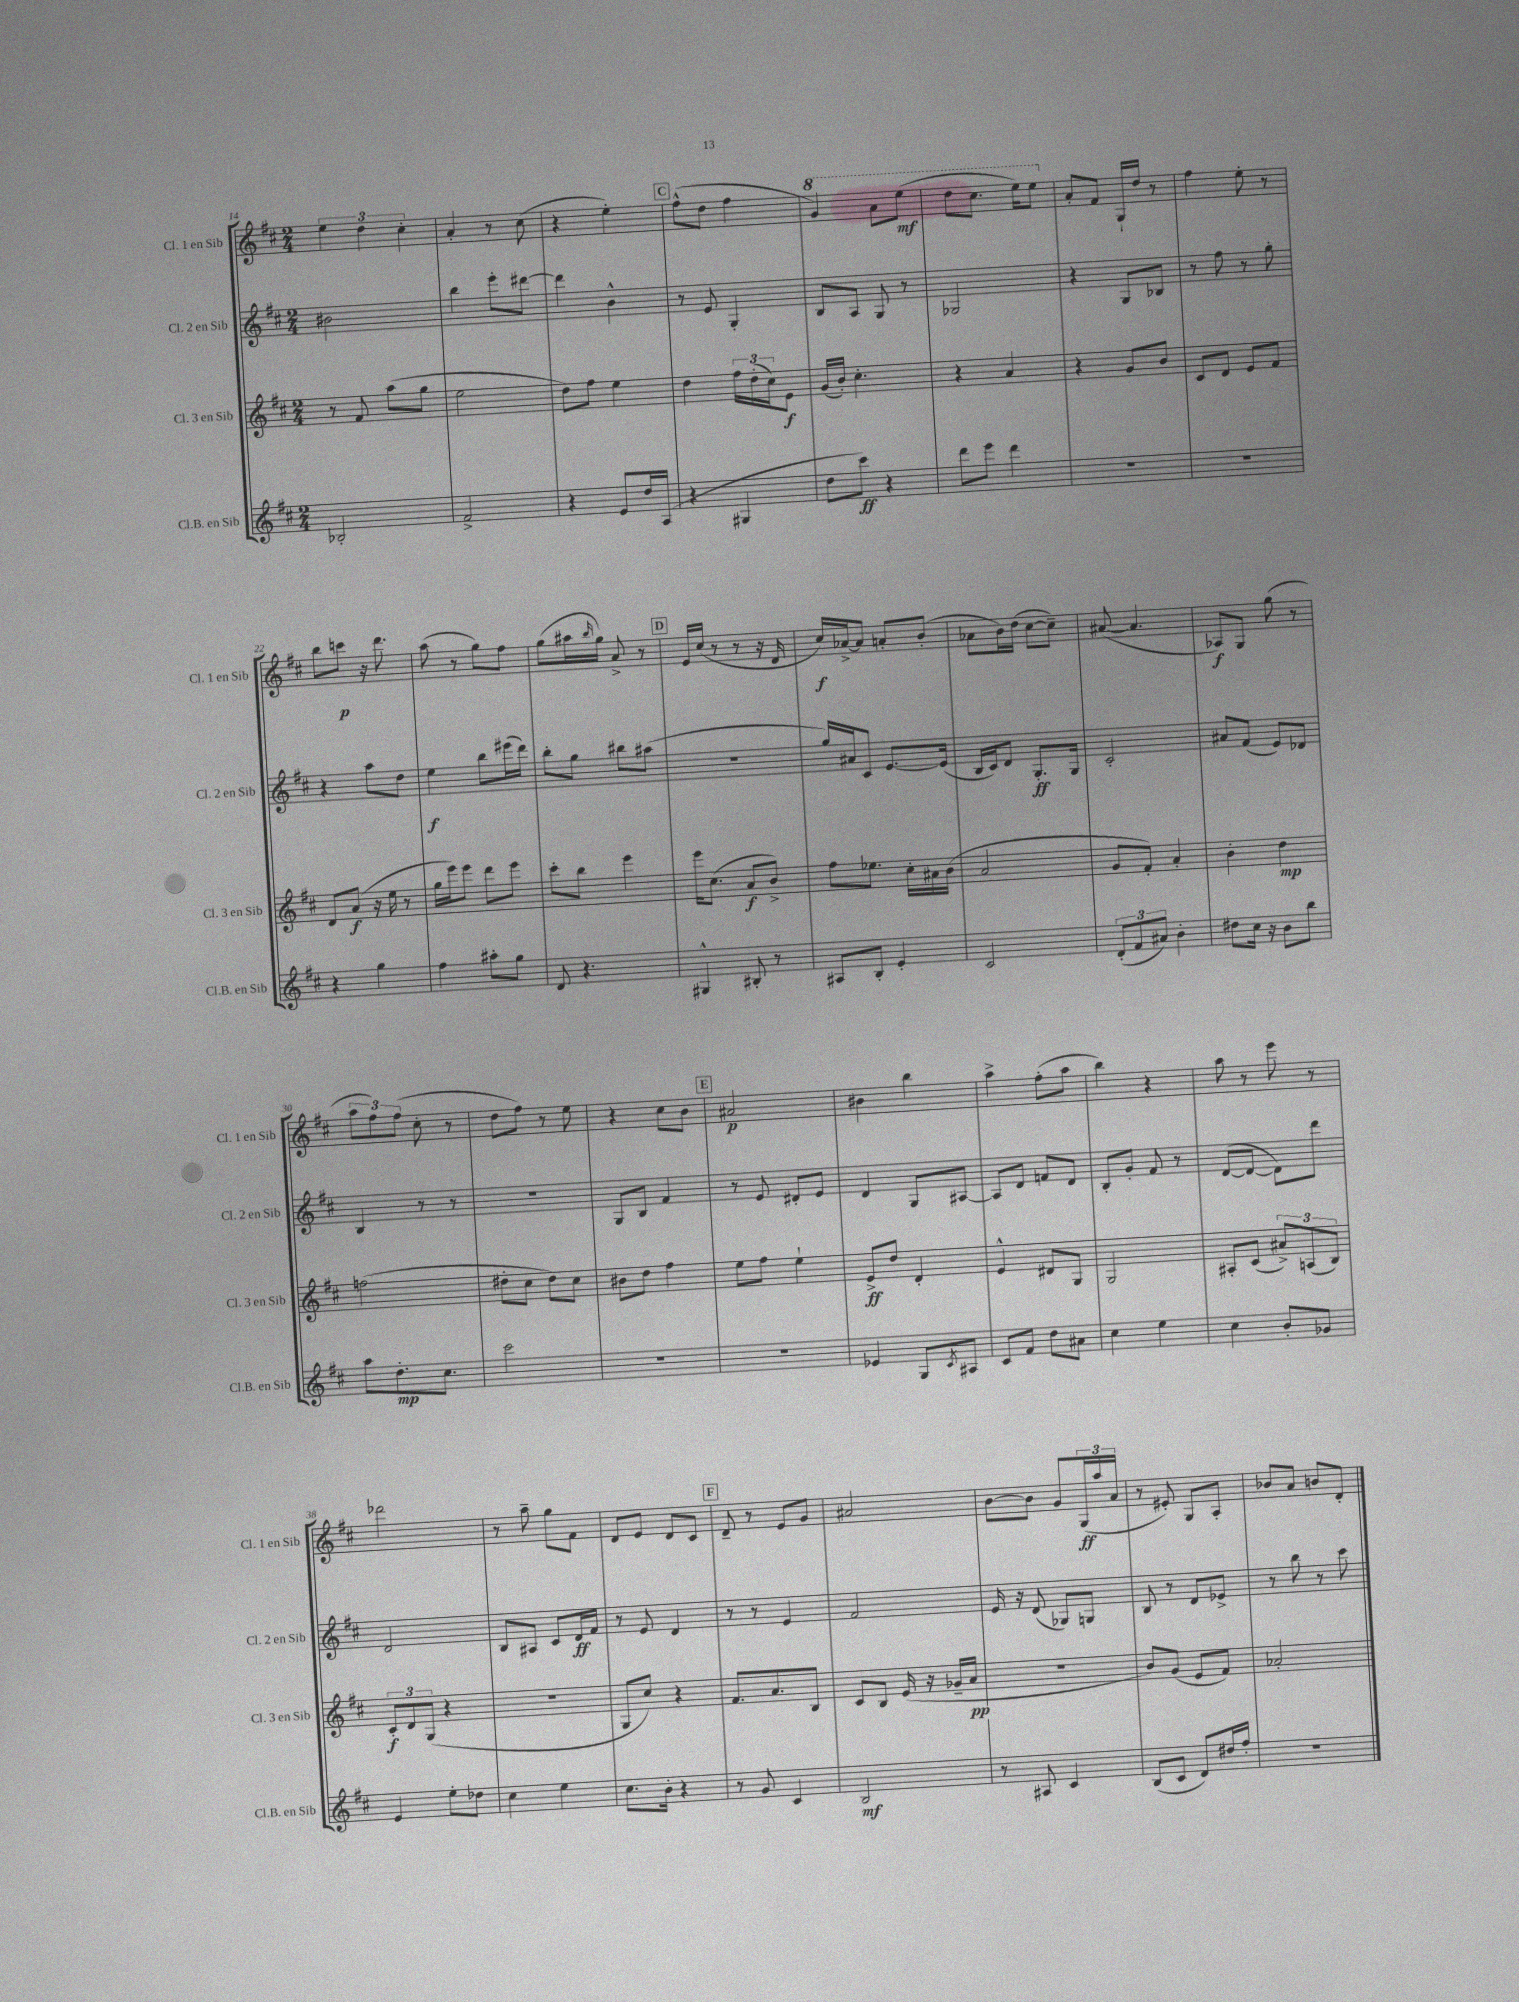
<<
\new StaffGroup <<
\new Staff = "s0" \with { instrumentName = "Cl. 1 en Sib" shortInstrumentName = "Cl. 1 en Sib" } {
    \clef treble \key d \major \numericTimeSignature \time 2/4
    \tuplet 3/2 { e''4 d''4 cis''4-. } |
    a'4-. r8 cis''8( |
    r4 e''4-.) |
    \mark \markup { \box "C" } fis''8-^( d''8 fis''4 |
    \ottava #1 g''4) a''8 e'''8\mf( |
    d'''8 cis'''8. e'''16) e'''8 \ottava #0 |
    a'8-. fis'8 g16-! d''16 r8 |
    fis''4 e''8-. r8 |
    b''8 c'''8\p r16 d'''8. |
    a''8( r8 g''8) fis''8 |
    g''8( ais''16 \grace { b''16 } g''16) a'8-> r8 |
    \mark \markup { \box "D" } e'16 cis''16( r8 r8 r16 d'16 |
    cis''16\f) aes'16~-> aes'8 a'8-. b'8-.( |
    aes'8 b'16) d''16( cis''8~ cis''8--) |
    ais'8~( ais'4. |
    aes8\f) g8 g''8( r8 |
    \tuplet 3/2 { a''8 fis''8) fis''8( } cis''8-. r8 |
    d''8 fis''8) r8 e''8 |
    r4 cis''8 b'8 |
    \mark \markup { \box "E" } ais'2\p |
    bis'4 b''4 |
    a''4-> fis''8-.( a''8 |
    b''4) r4 |
    a''8 r8 e'''8 r8 |
    des'''2 |
    r8 a''8-- g''8 fis'8 |
    d'8 e'8 d'8 cis'8 |
    \mark \markup { \box "F" } d'8-- r8 e'8 g'8 |
    ais'2 |
    b'8~ b'8 g'8 \tuplet 3/2 { g16\ff( a''16 a'16 } |
    r8 eis'8-.) g8 a8-. |
    bes'8 a'8 b'8 d'8-. \bar "|." |
}
\new Staff = "s1" \with { instrumentName = "Cl. 2 en Sib" shortInstrumentName = "Cl. 2 en Sib" } {
    \clef treble \key d \major \numericTimeSignature \time 2/4
    bis'2 |
    b''4 e'''8-. dis'''8~ |
    dis'''4 b'4-^ |
    \mark \markup { \box "C" } r8 e'8 g4-. |
    b8 a8 g8 r8 |
    ges2 |
    r4 g8 bes8 |
    r8 fis''8 r8 g''8-. |
    r4 a''8 d''8 |
    e''4\f b''8 eis'''16( d'''16) |
    b''8-. g''8 bis''8 ais''8( |
    \mark \markup { \box "D" } R2 |
    g''16) ais'16 cis'8 e'8.~ e'16( |
    b16 cis'16) d'8 g8.-.\ff g16 |
    cis'2-. |
    ais'8 fis'8( e'8) des'8 |
    b4 r8 r8 |
    R2 |
    g8 b8 fis'4 |
    \mark \markup { \box "E" } r8 e'8 dis'8-. e'8 |
    d'4 g8 ais8~ |
    ais8 d'8 f'8 d'8 |
    b8-. g'8-. fis'8 r8 |
    d'8~( d'8~ d'8) d'''8 |
    d'2 |
    b8 ais8 cis'8 d'16\ff fis'16 |
    r8 e'8 d'4 |
    \mark \markup { \box "F" } r8 r8 e'4 |
    fis'2 |
    e'16 r16 d'8( ges8) g8 |
    b8 r8 d'8 ees'8-> |
    r8 b''8 r8 cis'''8 \bar "|." |
}
\new Staff = "s2" \with { instrumentName = "Cl. 3 en Sib" shortInstrumentName = "Cl. 3 en Sib" } {
    \clef treble \key d \major \numericTimeSignature \time 2/4
    r8 fis'8 a''8( g''8 |
    e''2 |
    d''8) fis''8 e''4 |
    \mark \markup { \box "C" } d''4 \tuplet 3/2 { fis''16 d''16-.( cis''16) } e'8\f |
    g'16( b'16-.) cis''4.-. |
    r4 a'4 |
    r4 g'8 b'8 |
    cis'8 d'8 e'8 fis'8 |
    d'8 a'8\f( r16 e''16 r8 |
    g''16 e'''16) e'''8 d'''8 e'''8 |
    cis'''8-. b''8 e'''4 |
    \mark \markup { \box "D" } e'''16 cis''8.( a'8\f b'8->) |
    fis''8 ees''8. cis''16-. ais'16 b'16( |
    a'2 |
    g'8 fis'8-.) a'4-. |
    b'4-. d''4\mp |
    f''2( |
    dis''8-. cis''8 dis''8) cis''8 |
    bis'8 d''8 fis''4 |
    \mark \markup { \box "E" } e''8 fis''8 e''4-! |
    e'8->\ff d''8 d'4-. |
    e'4-^ dis'8 g8 |
    g2 |
    ais8-. cis'8( \tuplet 3/2 { ais'8->) a8( b8) } |
    \tuplet 3/2 { cis'8-.\f d'8 g8( } r4 |
    r2 |
    g8 cis''8) r4 |
    \mark \markup { \box "F" } fis'8. a'8. b8 |
    cis'8 b8 e'16( r16 ges'16-- a'16\pp |
    R2 |
    b'8) g'8( e'8 fis'8) |
    aes'2-. \bar "|." |
}
\new Staff = "s3" \with { instrumentName = "Cl.B. en Sib" shortInstrumentName = "Cl.B. en Sib" } {
    \clef treble \key d \major \numericTimeSignature \time 2/4
    bes2-. |
    fis'2-> |
    r4 e'8 d''16 a16( |
    \mark \markup { \box "C" } r4 gis4 |
    d''8 cis'''8\ff) r4 |
    d'''8 e'''8 d'''4 |
    R2 |
    R2 |
    r4 g''4 |
    fis''4 ais''8-. g''8 |
    d'8 r4. |
    \mark \markup { \box "D" } gis4-^ bis8-. r8 |
    ais8 b8-. e'4-. |
    cis'2 |
    \tuplet 3/2 { d'8-.( fis'8 ais'8) } b'4-. |
    dis''8 cis''16 r16 b'8 b''8 |
    a''8 d''8.-.\mp cis''8. |
    cis'''2 |
    R2 |
    \mark \markup { \box "E" } R2 |
    ees'4 g8 \acciaccatura { cis'8 } ais8 |
    cis'8 fis'8 d''8 ais'8 |
    cis''4 e''4 |
    cis''4 b'8-. ges'8 |
    e'4 e''8-. des''8 |
    cis''4 e''4 |
    cis''8. b'16-. r4 |
    \mark \markup { \box "F" } r8 g'8 cis'4 |
    b2\mf |
    r8 ais8 cis'4 |
    b8( cis'8 d'8) dis''16 fis''16-. |
    r2 \bar "|." |
}
>>
>>
\layout { \context { \Score currentBarNumber = #14 } }
